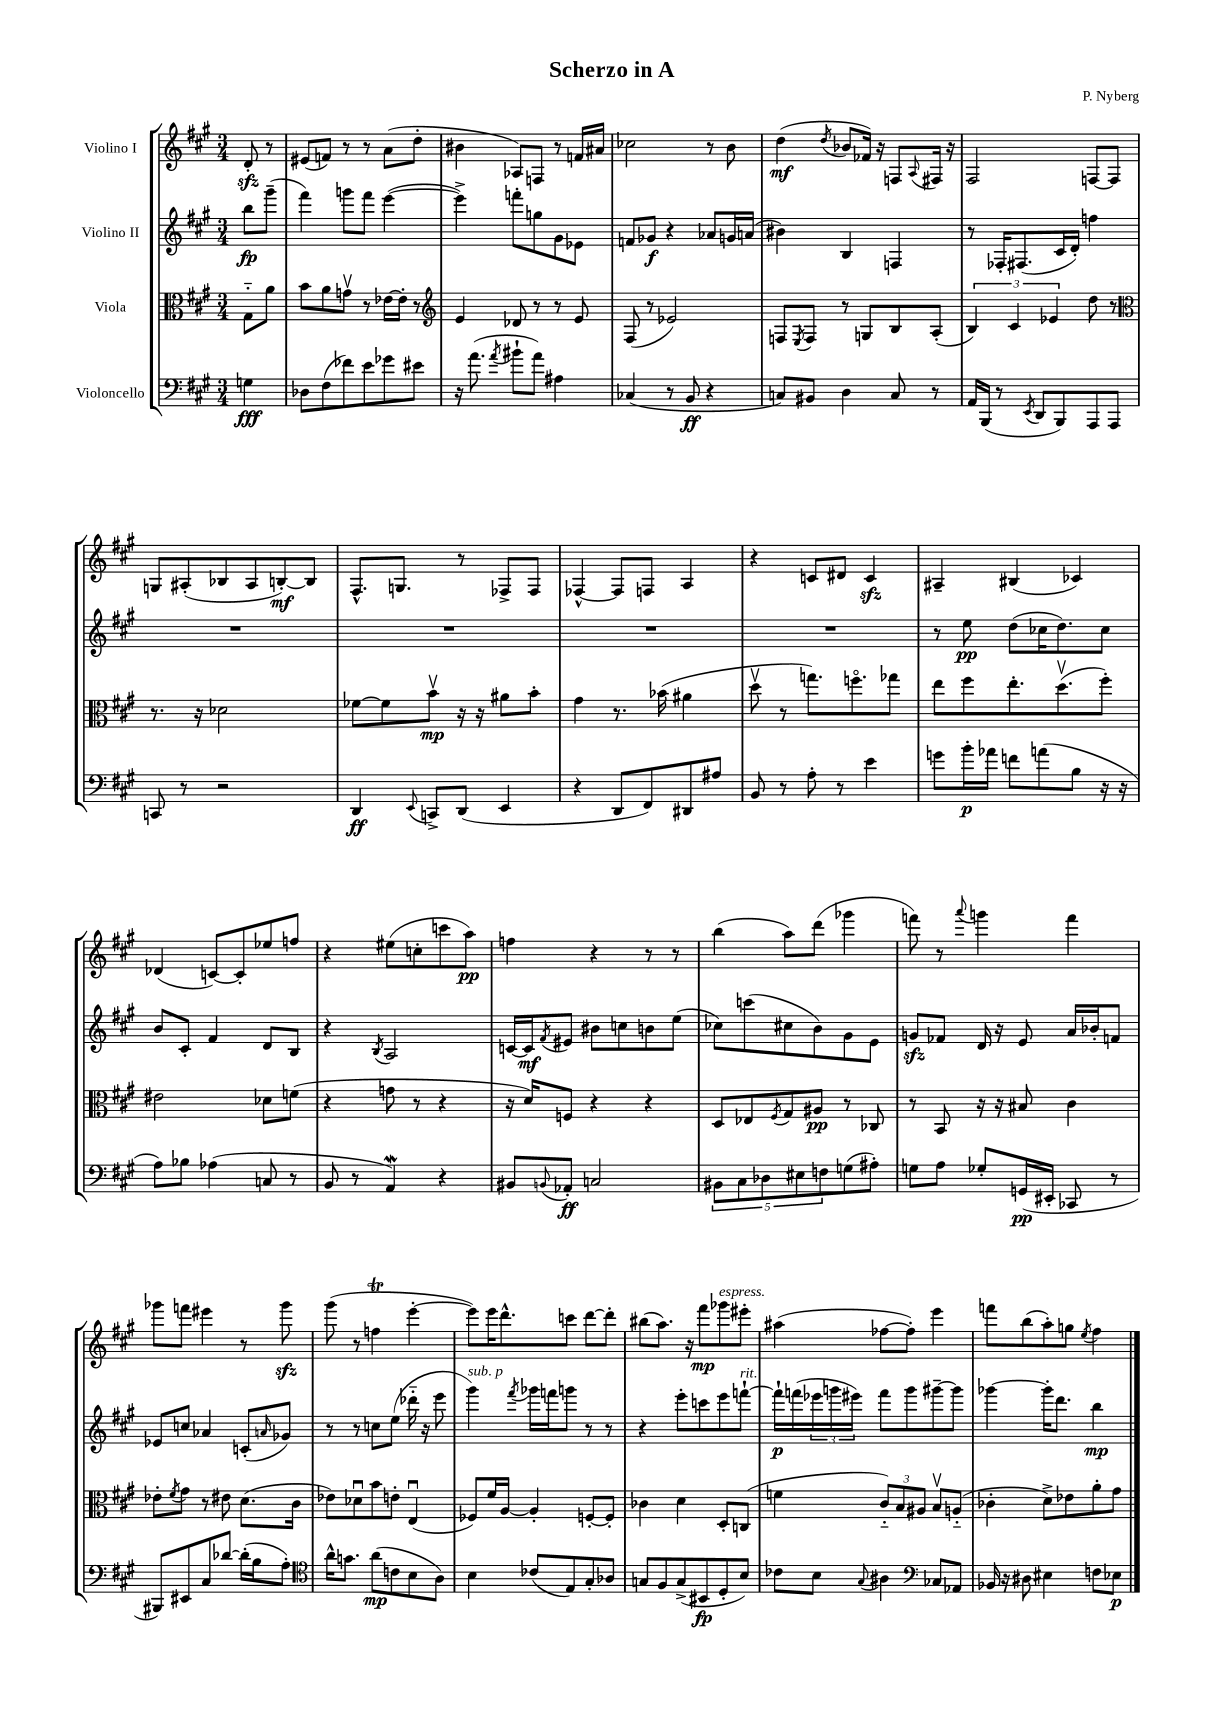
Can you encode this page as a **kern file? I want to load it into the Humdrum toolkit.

**kern	**kern	**kern	**kern
*staff4	*staff3	*staff2	*staff1
*clefF4	*clefC3	*clefG2	*clefG2
*k[f#c#g#]	*k[f#c#g#]	*k[f#c#g#]	*k[f#c#g#]
*M3/4	*M3/4	*M3/4	*M3/4
4G	8G#'~	8bb	8d'
.	8a	(8ggg#~	8r
=	=	=	=
8D-	8b	4fff#)	(8e#
(8F#	8a	.	8f)
8f-)	8gv	8ggg	8r
8e	8r	8fff#	8r
8g-	[16e-	([4eee	(8a
.	16e-']	.	.
8e#	8r	.	8dd'
=	=	=	=
*	*clefG2	*	*
16r	4e	4eee^])	4b#
(8.a	.	.	.
8qa	.	.	.
8b#`	8d-	8fff'	8A-)
8a)	8r	8gg	8F
4A#	8r	8g#	8r
.	8e	8e-	16f
.	.	.	16a#
=	=	=	=
(4C-	(8F#	8f	2cc-
.	8r	8g-	.
8r	2e-)	4r	.
8BB	.	.	.
4r	.	8a-	8r
.	.	16g	8b
.	.	(16a	.
=	=	=	=
8C)	8F	4b#)	(4dd
.	8qE	.	.
8BB#	8F	.	.
.	.	.	8qdd
4D	8r	4B	8b-
.	8G	.	16f-)
.	.	.	16r
8C	8B	4F	8F
.	.	.	8qqA
8r	(8A'	.	16F#
.	.	.	16r
=	=	=	=
16AA	6B)	8r	2F#
(16BBB	.	.	.
8r	.	16F-'	.
.	6c#	.	.
.	.	(8.F#	.
8qEE	.	.	.
8DD	.	.	.
.	6e-	.	.
8BBB)	.	16c#	.
.	.	16d')	.
8AAA	8dd	4ff	[8F
8AAA	8r	.	8F]
=	=	=	=
*	*clefC3	*	*
8CC	8.r	2.r	8G
8r	.	.	(8A#'
.	16r	.	.
2r	2d-	.	8B-
.	.	.	8A#
.	.	.	[8B')
.	.	.	8B]
=	=	=	=
4DD	[8f-	2.r	8.F#^^
.	8f-]	.	.
.	.	.	8.G
8qqEE	.	.	.
8CC^	8bv	.	.
(8DD	16r	.	8r
.	16r	.	.
4EE	8a#	.	8F-^
.	8b'	.	8F-
=	=	=	=
4r	4g#	2.r	[4F-^^
8DD	8.r	.	8F-]
8FF#)	.	.	8F
.	(16b-	.	.
8DD#	4a#	.	4A
8A#	.	.	.
=	=	=	=
8BB	8ddv	2.r	4r
8r	8r	.	.
8A'	8.gg)	.	8c
8r	.	.	8d#
.	8.ffo	.	.
4e	.	.	4c
.	8gg-	.	.
=	=	=	=
8g	8ee	8r	4A#~
16b'	8ff#	8ee	.
16a-	.	.	.
8f	8.ee'	(8dd	(4B#
(8a	.	16cc-	.
.	(8.ddv	8.dd)	.
8B	.	.	4c-)
16r	8ff#')	8cc-	.
16r	.	.	.
=	=	=	=
8A)	2e#	8b	(4d-
8B-	.	8c#'	.
(4A-	.	4f#	[8c)
.	.	.	8c']
8C	8d-	8d	8ee-
8r	(8f	8B	8ff
=	=	=	=
8BB	4r	4r	4r
8r	.	.	.
.	.	8qB	.
4AA)	8g	2A	(8ee#
.	8r	.	8cc'
4r	4r	.	8ccc
.	.	.	8aa)
=	=	=	=
8BB#	16r	[16c	4ff
.	16d)	16c]	.
8qqBB	.	8qf#	.
8AA-'	8F	8e#	.
2C	4r	8b#	4r
.	.	8cc	.
.	4r	8b	8r
.	.	(8ee	8r
=	=	=	=
10BB#	8D	8cc-)	(4bb
10C#	.	.	.
.	8E-	(8ccc	.
10D-	.	.	.
.	8qF#	.	.
.	8G#	8cc#	8aa)
10E#	.	.	.
.	8A#	8b)	(8ddd
10F	.	.	.
(8G	8r	8g#	4ggg-
8A#')	8C-	8e	.
=	=	=	=
8G	8r	8g	8fff)
8A	8BB	8f-	8r
.	.	.	8qqaaa
8G-'	16r	16d	4ggg
.	16r	16r	.
(16GG	8B#	8e	.
16EE#'	.	.	.
8CC-	4c#	16a	4fff
.	.	16b-'	.
8r	.	8f	.
=	=	=	=
8BBB#)	8e-'	8e-	8ggg-
.	8qf#	.	.
8EE#	8g#	8cc	8fff
8C#	8r	4a-	4eee#
[8d-	8e#	.	.
(16d-']	(8.d	(8c'	8r
16B	.	.	.
.	.	16qqa	.
8A')	.	8g-)	8ggg-
.	16c#	.	.
=	=	=	=
*clefC4	*	*	*
16a^^	8e-)	8r	(8ggg#
8.g	.	.	.
.	8d-u	8r	8r
(8a	8b	8cc	4ff
8c	8e'	(8ee	.
8B	(4Eu	16ddd-'~	[4eee'
.	.	16r	.
8A)	.	8eee	.
=	=	=	=
4B	8F-)	4ggg#)	8eee])
.	16f#	.	16eee
.	[16A	.	8.ddd^^
.	.	8qfff#	.
(8c-	4A']	16ggg-	.
.	.	16fff	.
8E)	.	8ggg	8ccc
8G#'	[8F'	8r	[8ddd
8A-	8F']	8r	8ddd']
=	=	=	=
8G	4c-	4r	(8bb#
8F#	.	.	8.aa)
(8G^	4d	8eee'	.
.	.	.	16r
8BB#	.	8ccc	8fff#
8D'	8D'	8eee	8ggg-
8B)	(8C	[8fff`	8eee#'
=	=	=	=
8c-	4f	16fff`]	(4aa#
.	.	(16fff	.
8B	.	24eee-	.
.	.	24ggg	.
.	.	24eee#)	.
8qqG#	.	.	.
4A#	12c#'~)	8fff	[8ff-
.	12B	.	.
.	.	8ggg	8ff-'])
.	12A#	.	.
*clefF4	*	*	*
8C-	8Bv	[8ggg#~	4eee
8AA-	(8A'~	8ggg#]	.
=	=	=	=
16BB-	4c-'	[4ggg-	8fff
16r	.	.	.
8D#	.	.	(8bb
4E#	8d^)	16ggg-']	8aa')
.	.	8.ddd	.
.	8e-	.	8gg
.	.	.	8qee
8F	8a'	4bb	4ff#
8E-	8g#	.	.
==	==	==	==
*-	*-	*-	*-
